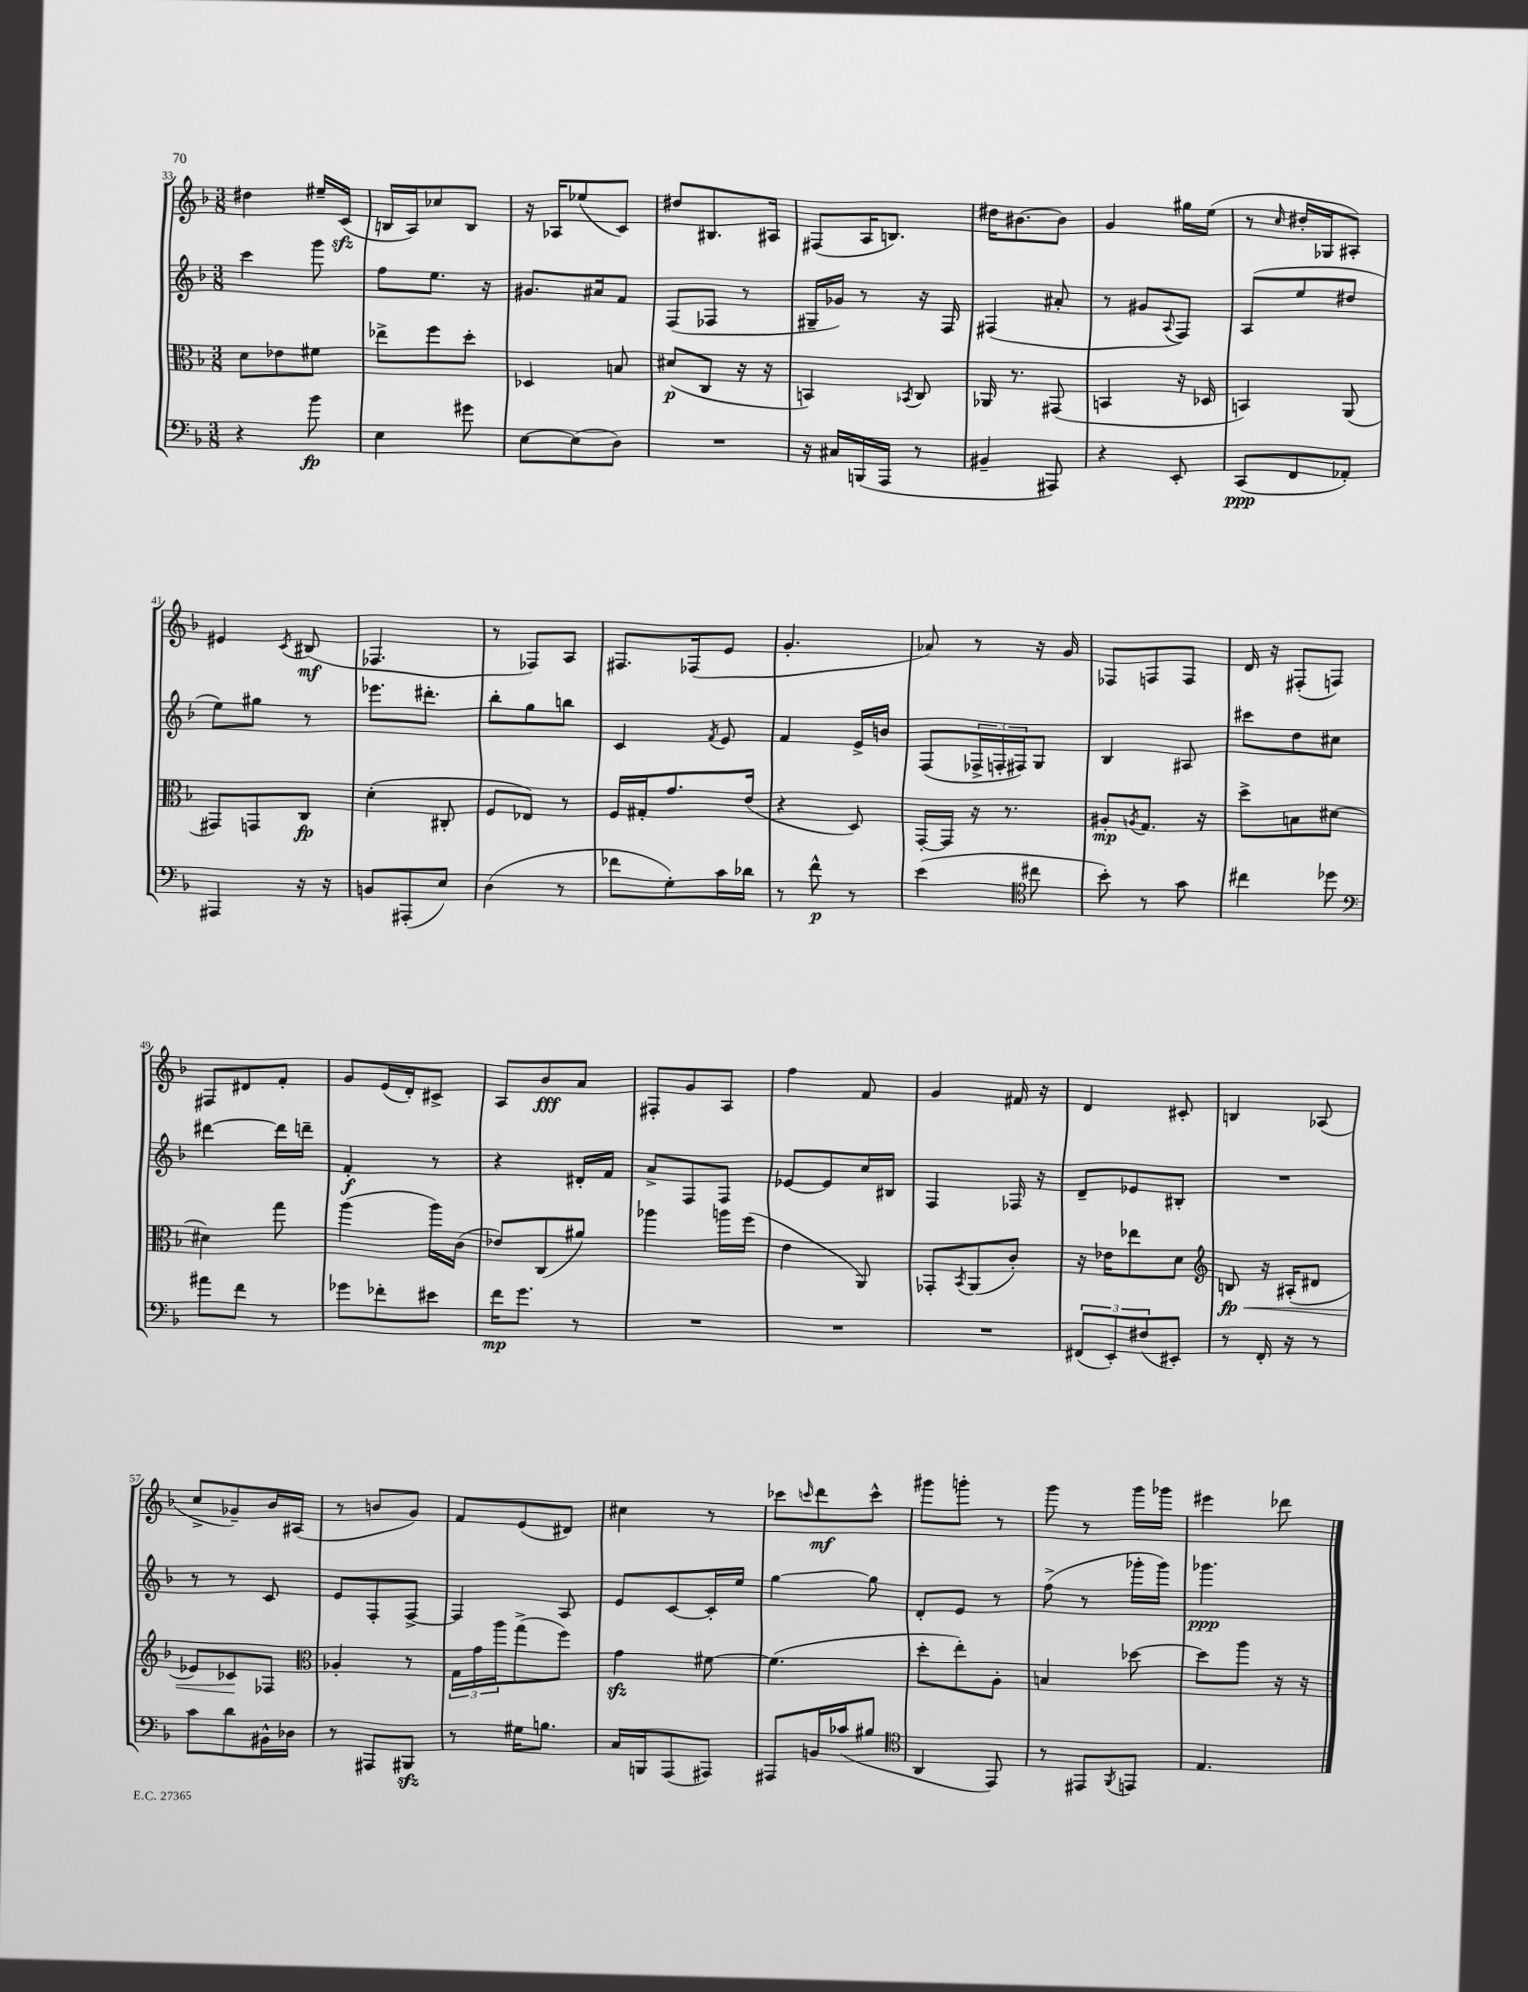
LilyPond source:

<<
\new StaffGroup <<
\new Staff = "s0" {
    \clef treble \key f \major \numericTimeSignature \time 3/8
    dis''4 eis''16-- c'16\sfz( |
    b16 a16) ces''8 b8 |
    r16 aes16 ees''8( c'8) |
    dis''8 bis8. ais16 |
    fis8( a16 b8.) |
    dis''16 bis'8.~ bis'8 |
    g'4 gis''16 e''16( |
    r8 \grace { c''16 } dis''16-. ges16 ais8-.) |
    eis'4 \acciaccatura { c'8 } bis8\mf( |
    fes4. |
    r8 fes8) a8 |
    fis8. fes16( e'8 |
    g'4.-. |
    aes'8) r8 r16 g'16 |
    fes8 f8 f8 |
    d'16 r16 fis8-.( f8) |
    fis8 dis'8 f'8-. |
    g'8 e'16( d'16-.) cis'8-> |
    a8 bes'8\fff a'8 |
    fis8-. g'8 a8 |
    f''4 f'8 |
    g'4 fis'16 r16 |
    d'4 cis'8-. |
    b4 aes8( |
    c''8-> ges'8--) bes'16 ais16( |
    r8 b'8 g'8) |
    f'8 e'8( dis'8) |
    cis''4 r8 |
    ces'''8 \grace { c'''16 } d'''8\mf c'''8-^ |
    gis'''8 g'''8-. r8 |
    g'''8 r8 g'''16 ges'''16 |
    eis'''4 des'''8 \bar "|." |
}
\new Staff = "s1" {
    \clef treble \key f \major \numericTimeSignature \time 3/8
    c'''4 g'''8 |
    f''8 e''8. r16 |
    gis'8. ais'16 f'8 |
    f8( fes8 r8 |
    gis16-- ges'16) r8 r16 f16 |
    fis4( ais'8-. |
    r8 gis'8 \appoggiatura { a8 } f8) |
    a8( e''8 dis''8 |
    e''8) gis''8 r8 |
    ees'''8. dis'''8.-. |
    bes''8-. g''8 b''8 |
    c'4 \acciaccatura { f'8 } e'8 |
    f'4 e'16-> b'16 |
    f8( \tuplet 3/2 { fes16-> f16-. fis16) } g8 |
    bes4 ais8 |
    cis'''8 d''8 cis''8 |
    dis'''4~ dis'''16 d'''16-- |
    f'4-.\f r8 |
    r4 dis'16-. f'16 |
    a'8-> f8 f8 |
    ees'8~ ees'8 c''16 bis16 |
    f4 fes16 r16 |
    d'8-- ees'8 bis8-. |
    R4. |
    r8 r8 c'8 |
    e'8 f8-. f8~-> |
    f4 a8 |
    e'8 c'8~ c'16-. e''16 |
    g''4~ g''8 |
    d'8-. e'8 r8 |
    f''8->( r8 ges'''16-. ges'''16) |
    ges'''4.\ppp \bar "|." |
}
\new Staff = "s2" {
    \clef alto \key f \major \numericTimeSignature \time 3/8
    d'8 ees'8 fis'8 |
    ees''8-> f''8 d''8-. |
    des4 b8 |
    dis'8\p( c8 r16 r16 |
    b,4) \acciaccatura { bes,8 } c8 |
    aes,16 r8. gis,8( |
    b,4 r16 des16 |
    b,4) a,8( |
    gis,8) g,8 c8\fp |
    d'4-.( cis8-. |
    f8 ees8) r8 |
    f16 gis16-. g'8. e'16( |
    r4 d8) |
    g,16~-. g,16 r16 r8. |
    ais8-.\mp \acciaccatura { a8 } g8. r16 |
    d''8-> b8 dis'8~ |
    dis'4 g''8 |
    a''4( a''16) c'16( |
    ees'8) c8( ais'8) |
    aes''4 a''16 f''16( |
    e'4 a,8) |
    ges,8-. \acciaccatura { bes,8 } a,8( c'8-.) |
    r16 ees'16 ees''8 d'8 |
    \clef treble b8\fp\< r16 ais16-.( dis'8 |
    ees'8) ces'8\! fes8 |
    \clef alto aes4-. r8 |
    \tuplet 3/2 { g16 g'16 a''16 } g''8->( f''8) |
    g'4\sfz fis'8~ |
    fis'4.( |
    d''8-. e''8-.) a8-. |
    b4 des''8~ |
    des''8 a''8 r16 r16 \bar "|." |
}
\new Staff = "s3" {
    \clef bass \key f \major \numericTimeSignature \time 3/8
    r4 bes'8\fp |
    e4 gis'8 |
    e8~ e8( d8) |
    R4. |
    r16 cis16 b,,16( a,,16 r8 |
    bis,4-- ais,,8) |
    r4 e,8-. |
    c,8\ppp( f,8 aes,8-.) |
    ais,,4 r16 r16 |
    b,8 ais,,8-.( e8) |
    d4( r8 |
    fes'8 g8-.) c'16 des'16 |
    r8 f'8-^\p r8 |
    e'4( \clef tenor cis''8 |
    bes'8-.) r8 g'8 |
    cis''4 des''8 |
    \clef bass ais'8 f'8 r8 |
    ges'8 fes'8-. eis'8 |
    f'16\mp g'8. r8 |
    R4. |
    R4. |
    R4. |
    \tuplet 3/2 { fis,8( e,8-.) fis8( } eis,8-.) |
    r8 f,16-. r16 r8 |
    c'8 d'8 bis,16-^ des16 |
    r8 ais,,8 bis,,8\sfz |
    r8 gis16 b8. |
    c16 b,,16 a,,8( ais,,8) |
    ais,,8 b,16 ces'16( bis8 |
    \clef tenor a,4 e,8) |
    r8 eis,8 \acciaccatura { f,8 } e,8 |
    e4. \bar "|." |
}
>>
>>
\layout { \context { \Score currentBarNumber = #33 } }
